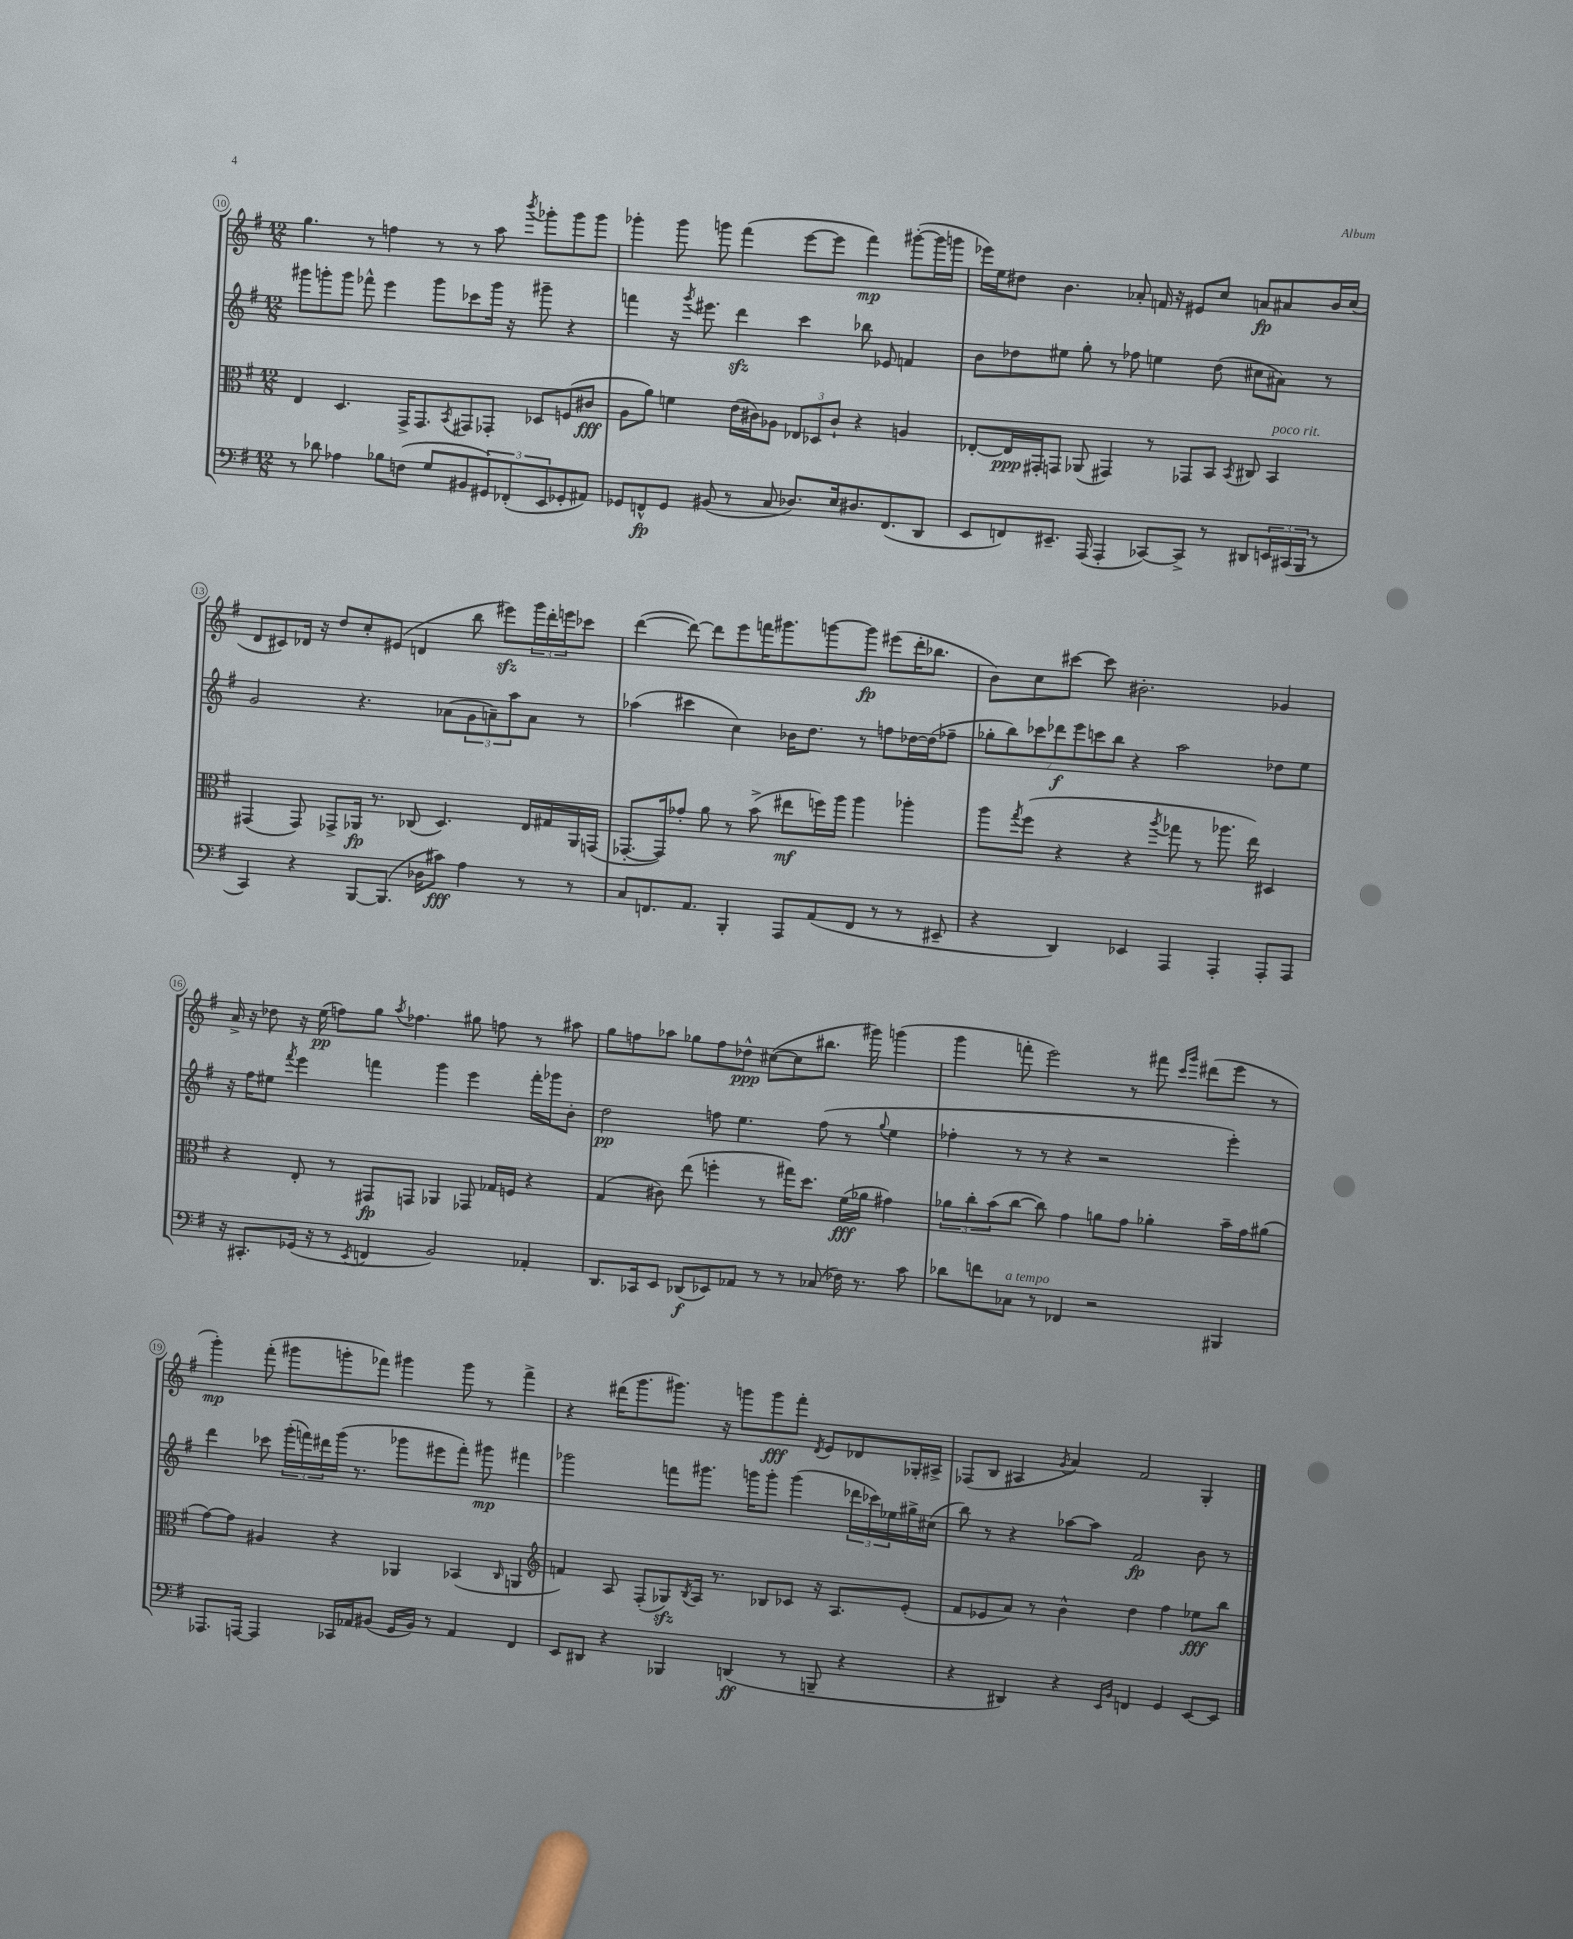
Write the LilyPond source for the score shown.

<<
\new StaffGroup <<
\new Staff = "s0" {
    \clef treble \key g \major \numericTimeSignature \time 12/8
    g''4. r8 f''4 r8 r8 a''8 \acciaccatura { b'''8 } ges'''8-. ges'''8 ges'''8 |
    ges'''4-. ges'''8 g'''8 fis'''4( e'''8~ e'''8 fis'''4\mp) gis'''8~-.( gis'''16 g'''16 |
    ees'''16) e''16 dis''8 b'4. aes'8-. f'16 r16 eis'8 c''8 a'8\fp ais'8 b'16 c''16( |
    d'8 cis'8) des'16 r16 d''8 c''8-. eis'8( d'4 b''8 eis'''8\sfz) \tuplet 3/2 { g'''16 d'''16-. e'''16 } ces'''8 |
    d'''4~( d'''8~) d'''8 e'''8 f'''16 gis'''8. g'''8~ g'''8\fp eis'''8( d'''16-. bes''8. |
    b'8) c''8 cis'''8~ cis'''8 bis'2.-. ges'4 |
    a'16-> r16 des''8 r16 e''16\pp( f''8) g''8 \acciaccatura { a''8 } fes''4. gis''8 f''8 r8 ais''8 |
    g''8 f''8 aes''8 ges''8 f''8 des''8-^\ppp cis''8~( cis''8 bis''8. gis'''16) g'''4( |
    g'''4 f'''8-. e'''2) r8 fis'''8 \grace { c'''16 g'''16 } dis'''8( e'''8 r8 |
    g'''4-.\mp) fis'''8-.( gis'''8 g'''8-. fes'''8) gis'''4 gis'''8 r8 fes'''4-> |
    r4 dis'''16( g'''8. gis'''8.) r16 g'''8 g'''8\fff fis'''8-. \acciaccatura { d'8 } e'8 des'8 ges16-. ais16-> |
    fes8( b8 ais4 \acciaccatura { g'8 } a'4) fis'2 g4-. \bar "|." |
}
\new Staff = "s1" {
    \clef treble \key g \major \numericTimeSignature \time 12/8
    gis'''8 g'''8-. g'''8 fes'''8-^ e'''4 g'''8 ces'''8 g'''16 r16 gis'''8-- r4 |
    f'''4 r16 \acciaccatura { g'''8 } eis'''8. d'''4\sfz c'''4 bes''8 ees'8 f'4 |
    b'8 des''8 eis''8 g''8-. r8 fes''8 e''4 des''8( cis''8 ais'8) r8 |
    g'2 r4. aes'8( \tuplet 3/2 { g'8 a'8--) a''8 } a'8 r8 |
    aes''4( cis'''4 c''4) bes'16 d''8. r8 f''8 des''16~ des''16( fes''8-- |
    \tuplet 7/4 { ges''8-. b''8) ces'''8 des'''8\f e'''8 c'''8 b''8 } r4 a''2 des''8 e''8 |
    r16 fis''16 eis''8 \acciaccatura { fis'''8 } e'''4 f'''4 g'''4 e'''4 f'''16-. ges'''16 b'8-. |
    d''2\pp f''8 e''4. f''8( r8 \appoggiatura { g''8 } e''4 |
    fes''4-. r8 r8 r4 r2 e'''4-.) |
    d'''4 ces'''8 \tuplet 3/2 { g'''16-.( f'''16) dis'''16 } g'''16( r8. ges'''8 eis'''8 f'''8-.) gis'''8\mp fis'''4 |
    ges'''2 f'''8 gis'''8. g'''16 g'''8-. g'''4( \tuplet 3/2 { des'''16 ces'''16) ees''16 } gis''16-> cis''16( |
    b''8) r8 r4 aes''8~ aes''8 fis'2\fp b'8 r8 \bar "|." |
}
\new Staff = "s2" {
    \clef alto \key g \major \numericTimeSignature \time 12/8
    e4 d4. g,16-> g,8. \acciaccatura { b,8 } gis,8 ges,8-. des8 f8( cis'8\fff |
    a8 a'8) f'4 e'16( cis'16) aes8 \tuplet 3/2 { ees8 des8 cis'8-! } r4 a4 |
    ees8~-. ees16\ppp gis,16-. g,8 aes,8( gis,4) r8 ges,8 b,8 \acciaccatura { b,8 } cis8 b,4^\markup { \italic "poco rit." } |
    gis,4( gis,8) ges,8-> aes,16\fp r8. ces8( d4.) e16 gis16 aes,16 g,16( |
    ges,8.~-. ges,16) ges'8-. a'8 r8 b'8->( eis''8\mf f''16) a''16 a''4 aes''4-. |
    a''8 \acciaccatura { g''8 } fis''8( r4 r4 \acciaccatura { a''8 } ges''8 r8 aes''8. e''16) dis4 |
    r4 e8-. r8 gis,8\fp g,8 aes,4 ges,8 ges16 f16 r4 |
    g4( cis'8) e''8( f''4-. r8 gis''16) d''8. fis'16\fff( aes'16 gis'4) |
    \tuplet 3/2 { aes'8 c''8-. b'8( } c''8~ c''8) g'4 a'8 g'8 aes'4-. b'16-- g'16 ais'8( |
    g'8~) g'8 ais4 r4 aes,4 bes,4( \grace { c16 } a,4 |
    \clef treble f'4) a8 fis8-.( ges8\sfz) \acciaccatura { b8 } a16 r8. bes8 ces'8 r16 a8. e'8-.( |
    fis'8 ees'8 a'8) r8 b'4-^ d''4 fis''4 ees''8\fff b''8 \bar "|." |
}
\new Staff = "s3" {
    \clef bass \key g \major \numericTimeSignature \time 12/8
    r8 des'8 aes4 bes8 f8( g8 bis,8 \tuplet 3/2 { gis,8) fes,8-.( e,8 } ges,8-. ais,8) |
    ges,8 f,8-^\fp ges,8 bis,8( r8 c8 des8.) e16 dis8. f,8.( d,8 |
    e,8 f,8) eis,8.-- a,,16( a,,4-. ces,8~) ces,8-> r8 dis,8 \tuplet 3/2 { e,16 cis,16( b,,16 } r8 |
    c,4) r4 b,,8~ b,,8.( des16 cis'8\fff) a4 r8 r8 |
    c8 f,8. a,8. b,,4-. a,,8 a,8( f,8 r8 r8 eis,8-- |
    r4 d,4) ees,4 a,,4 a,,4-. a,,8-. a,,8 |
    r16 cis,8.-. ges,16( r16 r8 \acciaccatura { e,8 } f,4 b,2) aes,4-. |
    d,8. ces,16 e,8 des,8\f( ees,8) aes,8 r8 r8 ces8( fes16) r8. c'8 |
    des'8 f'8 ces8^\markup { \italic "a tempo" } r8 fes,4 r2 bis,,4 |
    aes,,8. a,,16~ a,,4 ces,16 aes,16 bis,8( g,16 bis,16) r8 aes,4 fis,4 |
    e,8 dis,8 r4 bes,,4 d,4\ff( r8 b,,8-- r4 |
    r4 dis,4) r4 \grace { e,16 b,16 } f,4 g,4 e,8~ e,8 \bar "|." |
}
>>
>>
\layout { \context { \Score currentBarNumber = #10 \override BarNumber.stencil = #(make-stencil-circler 0.1 0.3 ly:text-interface::print) } }
